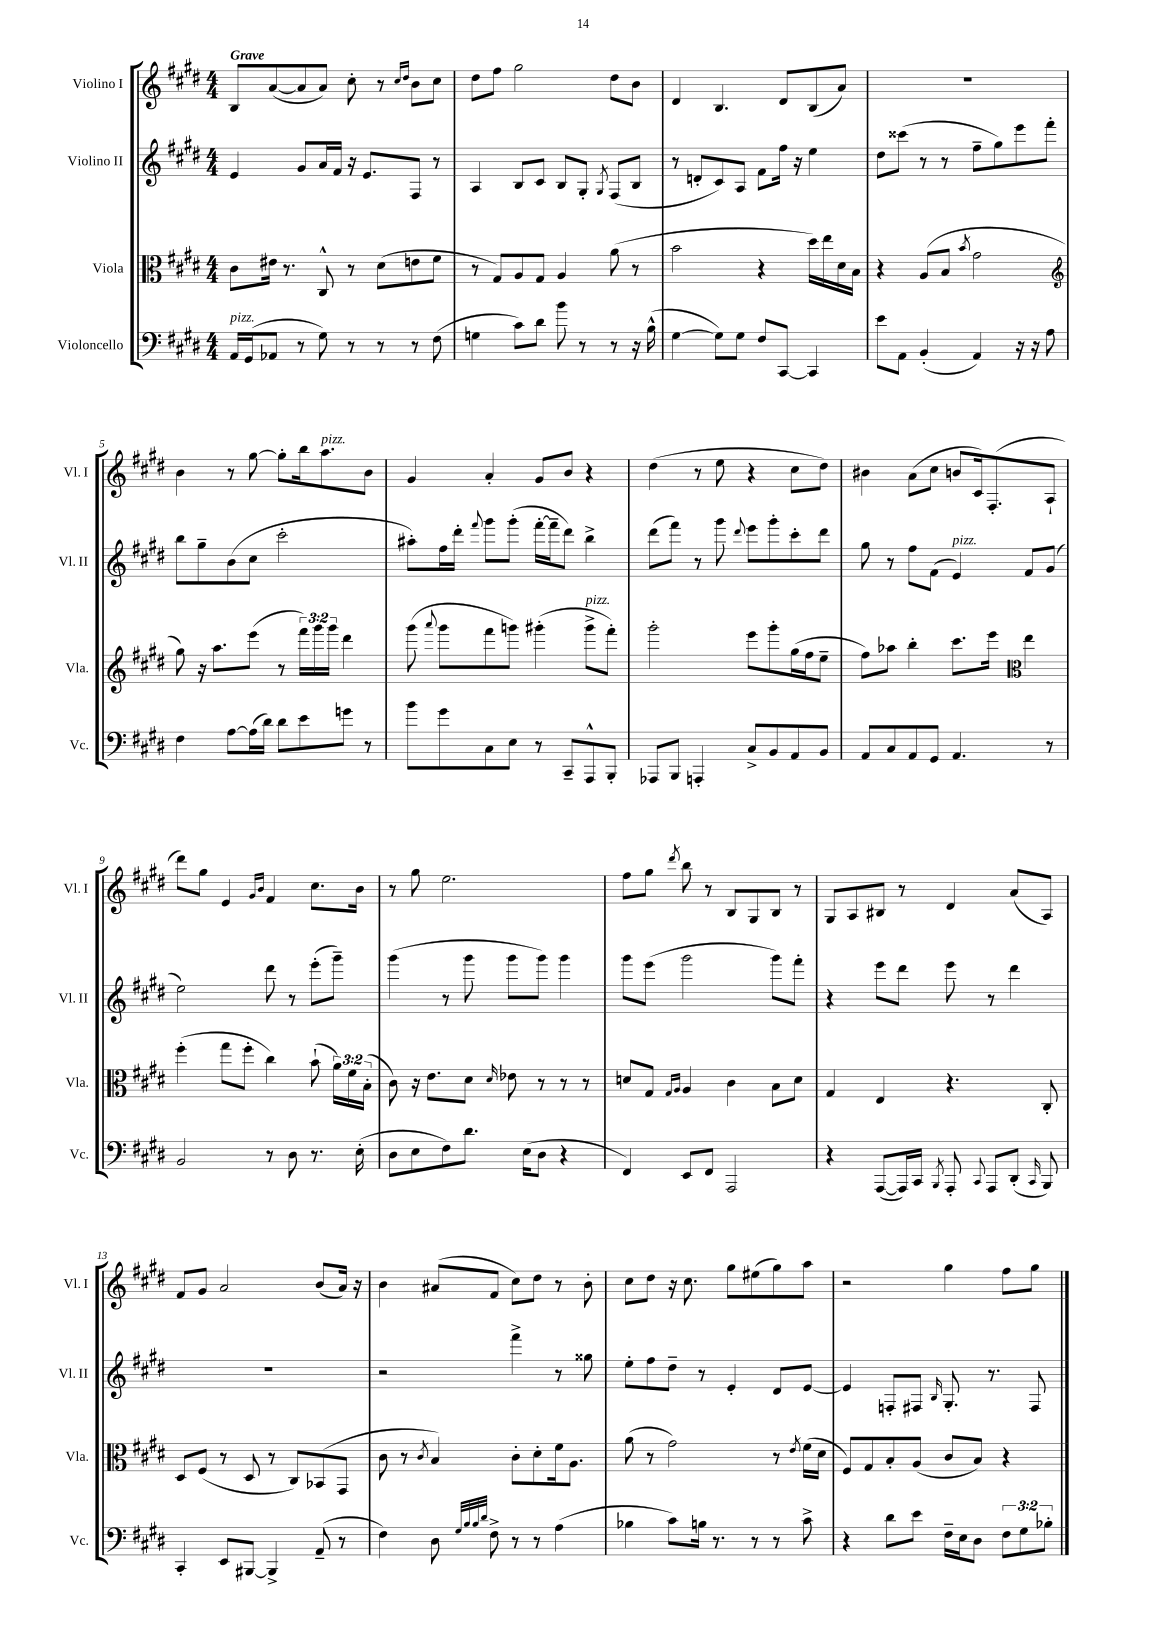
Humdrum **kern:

**kern	**kern	**kern	**kern
*part4	*part3	*part2	*part1
*staff4	*staff3	*staff2	*staff1
*I"Violoncello	*I"Viola	*I"Violino II	*I"Violino I
*I'Vc.	*I'Vla.	*I'Vl. II	*I'Vl. I
*clefF4	*clefC3	*clefG2	*clefG2
*k[f#c#g#d#]	*k[f#c#g#d#]	*k[f#c#g#d#]	*k[f#c#g#d#]
*M4/4	*M4/4	*M4/4	*M4/4
=1	=1	=1	=1
!	!	!	!LO:TX:a:B:t=Grave
!LO:TX:a:i:t=pizz.	!	!	!
16AA/LL	8c#\L	4e/	8B/L
(16GG#/J	.	.	.
8AA-X/J	16e#X\Jk	.	([8a/
.	8.r	.	.
8r	.	8g#/L	8a/]
8G#\)	8C#^^/	16a/L	8a/J)
.	.	16f#/JJ	.
8r	8r	16r	8cc#'\
.	.	8.e/L	.
8r	(8d#\L	.	8r
.	.	.	16qqcc#/LL
.	.	.	16qqdd#/JJ
8r	8en\	8F#/J	8b\L
(8F#\	8f#\J	8r	8cc#\J
=2	=2	=2	=2
4Gn\	8r	4A/	8dd#\L
.	8G#/L)	.	8ff#\J
8c#\L)	8A/	8B/L	2gg#\
8d#\J	8G#/J	8c#/J	.
8b\	4A/	8B/L	.
8r	.	8G#'/J	.
.	.	8qG#/	.
8r	(8a\	(8F#/L	8dd#\L
16r	8r	8B/J	8b\J
(16B^^\	.	.	.
=3	=3	=3	=3
[4G#\	2b\	8r	4d#/
.	.	8dn'/L	.
8G#\L])	.	8c#/)	4.B/
8G#\J	.	8A/J	.
8F#/L	4r	8f#\L	.
[8CC#/J	.	16ff#\Jk	8d#/L
.	.	16r	.
4CC#/]	16dd#\LL)	4ee\	(8B/
.	16ee\	.	.
.	16d#\	.	8a/J)
.	16B\JJ	.	.
=4	=4	=4	=4
8e\L	4r	8dd#\L	1r
8AA\J	.	(8ccc##X\J	.
(4BB'/	(8A/L	8r	.
.	8B/J	8r	.
.	8qb/	.	.
4AA/)	2g#\	8ff#~\L	.
.	.	8gg#\)	.
16r	.	8eee\	.
16r	.	.	.
8A\	.	8fff#'\J	.
!!LO:LB:g=z
=5	=5	=5	=5
*	*clefG2	*	*
4F#\	8gg#\)	8bb\L	4b\
.	16r	8gg#~\	.
.	8.aa\L	.	.
[8A\L	.	(8b\	8r
(16A\L]	(8eee\J	8cc#\J	[8gg#\
16d#\JJ)	.	.	.
8d#\L	8r	2ccc#'\	8gg#'\L]
8e\	24fff#\LL)	.	16bb\k
.	24ggg#\	.	.
!	!	!	!LO:TX:a:i:t=pizz.
.	.	.	8.aa\
.	24ggg#\JJ	.	.
8gn\J	4ddd#\	.	.
8r	.	.	8b\J
=6	=6	=6	=6
8b\L	(8ggg#\	8aa#X'\L)	4g#/
.	8qqaaa/	.	.
8g#\	8ggg#\L	16ff#\L	.
.	.	16ddd#'\JJ	.
.	.	8qqfff#/	.
8C#\	8fff#\	8ggg#\L	4a'/
8E\J	8gggn\J)	(8ggg#'\J	.
8r	(4ggg#X'\	[16fff#'\LL	8g#/L
.	.	16fff#~\J]	.
8CC#~/L	.	8ddd#\J)	8b/J
!	!LO:TX:a:i:t=pizz.	!	!
8AAA^^/	8ggg#^\L	4bb^\	4r
8BBB'/J	8fff#'\J)	.	.
=7	=7	=7	=7
8AAA-X/L	2ggg#'\	(8ddd#\L	(4dd#\
8BBB/J	.	8fff#\J)	.
4AAAn'/	.	8r	8r
.	.	8ggg#\	8ee\
.	.	8qqddd#/	.
8C#^/L	8eee\L	8eee\L	4r
8BB/	8ggg#'\	8ggg#'\	.
8AA/	(16gg#\L	8ccc#'\	8cc#\L
.	16ff#\J	.	.
8BB/J	8ee~\J	8ddd#\J	8dd#\J)
=8	=8	=8	=8
8AA/L	8ff#\L)	8gg#\	4b#X\
8C#/	8aa-X\J	8r	.
8AA/	4bb'\	8ff#\L	(8a\L
8GG#/J	.	(8f#\J	8cc#\J
!	!	!LO:TX:a:i:t=pizz.	!
4.AA/	8.ccc#\L	4e/)	8bn/L
.	.	.	16c#/k)
.	16eee\Jk	.	(8.F#'/
*	*clefC3	*	*
.	4ee\	8f#/L	.
8r	.	(8g#/J	8A`/J
!!LO:LB:g=z
=9	=9	=9	=9
2BB/	(4ff#'\	2ee\)	8ddd#\L)
.	.	.	8gg#\J
.	8gg#\L	.	4e/
.	8ff#'\J	.	.
.	.	.	16qqg#/LL
.	.	.	16qqb/JJ
8r	4cc#\)	8ddd#\	4f#/
8D#\	.	8r	.
8.r	(8b`\	(8eee'\L	8.cc#\L
.	24a\LL)	8ggg#~\J)	.
.	24f#\	.	.
(16E'\	.	.	16b\Jk
.	(24B'\JJ	.	.
=10	=10	=10	=10
8D#\L	8c#\)	(4ggg#\	8r
8E\	16r	.	8gg#\
.	8.e\L	.	.
8F#\)	.	8r	2.ee\
8.d#\J	8d#\J	8ggg#\	.
.	16qqd#/	.	.
.	8e-X\	8ggg#\L	.
(16E\KL	.	.	.
8D#\J	8r	8ggg#\J)	.
4r	8r	4ggg#\	.
.	8r	.	.
=11	=11	=11	=11
4FF#/)	8dn/L	8ggg#\L	8ff#\L
.	8G#/J	(8eee\J	8gg#\J
.	16qqG#/LL	.	.
.	16qqA/JJ	.	8qddd#/
8EE/L	4A/	2ggg#\	8bb\
8FF#/J	.	.	8r
2AAA/	4c#\	.	8B/L
.	.	.	8G#/
.	8B\L	8ggg#\L)	8B/J
.	8d\J	8fff#'\J	8r
=12	=12	=12	=12
4r	4G#/	4r	8G#/L
.	.	.	8A/
([8AAA/L	4E/	8eee\L	8B#X/J
16AAA/L])	.	8ddd#\J	8r
16CC#/JJ	.	.	.
8qBBB/	.	.	.
8AAA'/	4.r	8eee\	4d#/
8qqCC#/	.	.	.
8AAA/L	.	8r	.
(8DD#'/J	.	4ddd#\	(8a/L
16qqCC#/	.	.	.
8BBB/)	8C#'/	.	8A/J)
!!LO:LB:g=z
=13	=13	=13	=13
4CC#'/	8D#/L	1r	8f#/L
.	(8F#/J	.	8g#/J
8EE/L	8r	.	2a/
[8BBB#X/J	8D#/	.	.
4BBB#^/]	8r	.	.
.	8C#/L)	.	.
(8AA~/	(8BB-X/	.	(8b/L
8r	8GG#/J	.	16a/Jk)
.	.	.	16r
=14	=14	=14	=14
4F#\)	8c#\	2r	4b\
.	8r	.	.
.	8qc#/	.	.
8D#\	4B/)	.	(8a#X/L
32qqG#/LLL	.	.	.
32qqB/	.	.	.
32qqB/	.	.	.
32qqd#/JJJ	.	.	.
8F#^\	.	.	8f#/J
8r	8c#'\L	4fff#^\	8cc#\L)
8r	8d#'\	.	8dd#\J
(4A\	16f#\k	8r	8r
.	8.A\J	.	.
.	.	8gg##X\	8b'\
=15	=15	=15	=15
4B-X\	(8a\	8ee'\L	8cc#\L
.	8r	8ff#\	8dd#\J
8c#\L)	2g#\)	8dd#~\J	16r
.	.	.	8.cc#\
16Bn\Jk	.	8r	.
8.r	.	.	.
.	.	4e'/	8gg#\L
8r	.	.	(8ee#X\
8r	8r	8d#/L	8gg#\)
.	8qe/	.	.
8c#^\	(16f#\LL	[8e/J	8aa\J
.	16d#\JJ	.	.
=16	=16	=16	=16
4r	8F#/L)	4e/]	2r
.	8G#/	.	.
8d#\L	8B'/	8Fn'/L	.
8e\J	(8A/J	8F#X/J	.
.	.	16qqB/	.
16F#~\LL	8c#/L	8.G#'/	4gg#\
16E\J	.	.	.
8D#\J	8B/J)	.	.
.	.	8.r	.
12F#\L	4r	.	8ff#\L
12G#\	.	.	.
.	.	8F#/	8gg#\J
12B-X'\J	.	.	.
==	==	==	==
*-	*-	*-	*-
